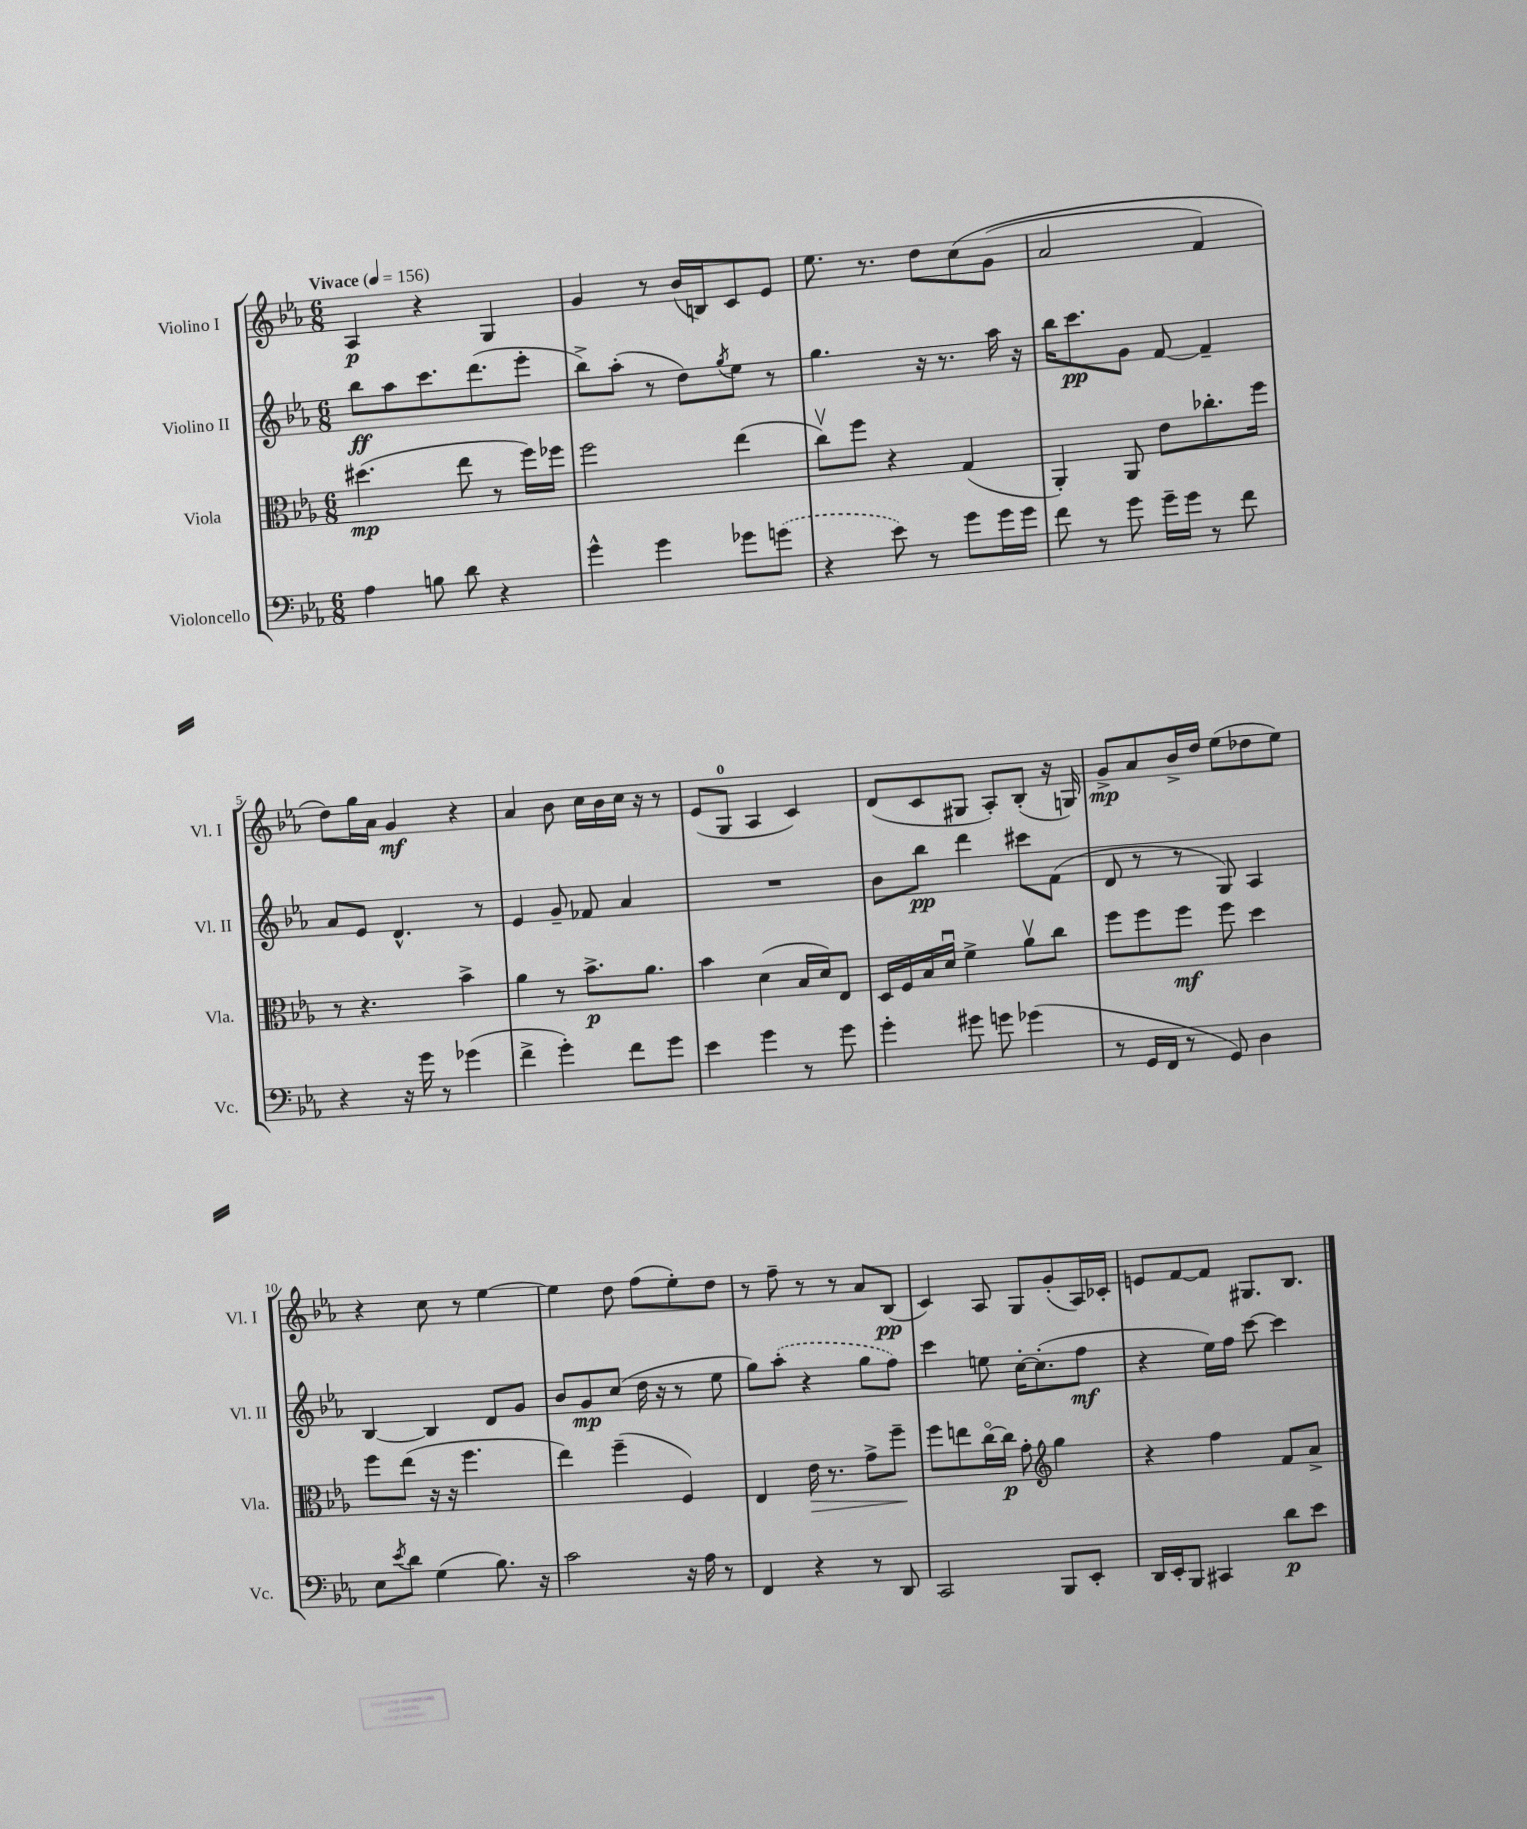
<<
\new StaffGroup <<
\new Staff = "s0" \with { instrumentName = "Violino I" shortInstrumentName = "Vl. I" } {
    \clef treble \key ees \major \numericTimeSignature \time 6/8 \tempo "Vivace" 4 = 156
    aes4\p r4 g4 |
    g'4 r8 bes'16( b16) c'8 ees'8 |
    ees''8. r8. d''8 c''8\( g'8( |
    aes'2 f'4) |
    d''8\) g''16 aes'16 g'4\mf r4 |
    aes'4 bes'8 c''16 bes'16 c''16 r16 r8 |
    ees'8( g8-0 aes4 c'4) |
    d'8( c'8 gis8 aes8-.) bes8-.( r16 g16) |
    g'8->\mp aes'8 bes'16-> d''16 ees''8( des''8 ees''8) |
    r4 c''8 r8 ees''4~ |
    ees''4 d''8 f''8( ees''8-.) d''8 |
    r8 f''8-- r8 r8 aes'8 bes8\pp( |
    c'4) aes8 g8 g'8-.( aes16) ces'16-. |
    e'8 f'8~ f'8 gis8. bes8. \bar "|." |
}
\new Staff = "s1" \with { instrumentName = "Violino II" shortInstrumentName = "Vl. II" } {
    \clef treble \key ees \major \numericTimeSignature \time 6/8
    bes''8\ff aes''8 c'''8. d'''8.( ees'''8-. |
    bes''8->) aes''8-.( r8 d''8) \acciaccatura { g''8 } ees''8 r8 |
    g''4. r16 r8. aes''16 r16 |
    bes''16 c'''8.\pp g'8 f'8~ f'4-- |
    aes'8 ees'8 d'4.-^ r8 |
    ees'4 g'8-- fes'8 aes'4 |
    R2. |
    bes'8 bes''8\pp d'''4 cis'''8 f'8( |
    d'8 r8 r8 g8) aes4 |
    bes4~ bes4 d'8 g'8 |
    bes'8 g'8\mp c''8( d''16 r16 r8 ees''8 |
    g''8) \once \slurDashed aes''8-.( r4 g''8 f''8) |
    c'''4 e''8 c''16~-. c''8.-.( f''8\mf |
    r4 ees''16) f''16 c'''8~ c'''4 \bar "|." |
}
\new Staff = "s2" \with { instrumentName = "Viola" shortInstrumentName = "Vla." } {
    \clef alto \key ees \major \numericTimeSignature \time 6/8
    dis''4.\mp( ees''8 r8 f''16) fes''16 |
    f''2 ees''4( |
    c''8\upbow) f''8 r4 g4( |
    aes,4-.) aes,8 ees'8 ces''8.-. f''16 |
    r8 r4. bes'4-> |
    aes'4 r8 bes'8.->\p aes'8. |
    bes'4 d'4( bes16 d'16) ees8 |
    d16 f16 bes16 d'16\downbow f'4-> aes'8\upbow c''8 |
    f''8 f''8 f''8\mf f''8 d''4 |
    f''8 ees''8( r16 r16 f''4. |
    ees''4) f''4--( f4) |
    ees4 ees'16\> r8. g'8-> f''8--\! |
    f''8 e''8 c''16~\flageolet c''16\p g'8-. \clef treble g''4 |
    r4 f''4 f'8 aes'8-> \bar "|." |
}
\new Staff = "s3" \with { instrumentName = "Violoncello" shortInstrumentName = "Vc." } {
    \clef bass \key ees \major \numericTimeSignature \time 6/8
    aes4 b8 d'8 r4 |
    g'4-^ g'4 ges'8 \once \slurDashed g'8( |
    r4 ees'8) r8 g'8 g'16 g'16 |
    f'8 r8 g'8 g'16-- g'16 r8 f'8 |
    r4 r16 g'16 r8 ges'4( |
    f'4-> g'4-.) f'8 g'8 |
    ees'4 g'4 r8 g'8 |
    g'4-. gis'8 g'8 ges'4( |
    r8 g,16 f,16 r8 g,8) d4 |
    ees8 \acciaccatura { ees'8 } d'8 g4( bes8.) r16 |
    c'2 r16 aes16 r8 |
    f,4 r4 r8 d,8 |
    c,2 bes,,8 ees,8-. |
    d,16 ees,16-. bes,,8 cis,4 d'8\p ees'8 \bar "|." |
}
>>
>>
